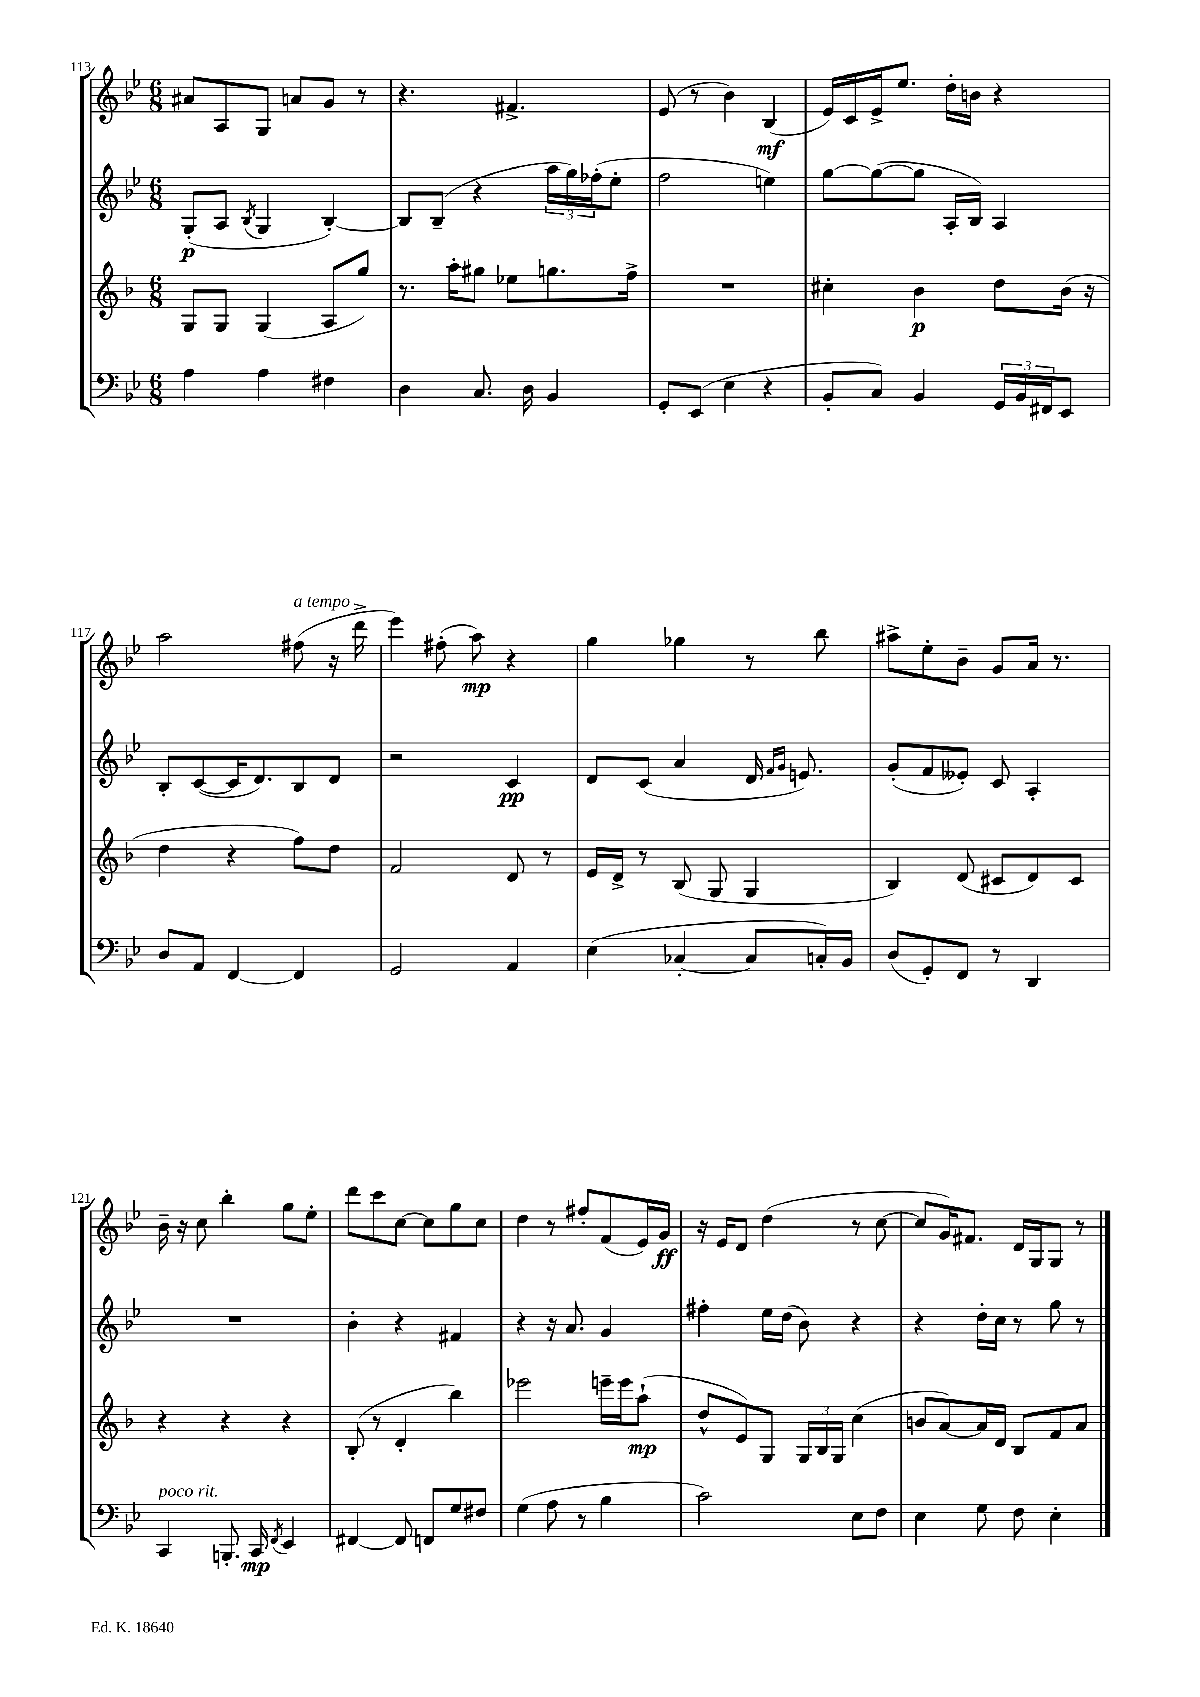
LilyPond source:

<<
\new StaffGroup <<
\new Staff = "s0" {
    \clef treble \key bes \major \numericTimeSignature \time 6/8
    ais'8 a8 g8 a'8 g'8 r8 |
    r4. fis'4.-> |
    ees'8( r8 bes'4) bes4\mf( |
    ees'16) c'16 ees'16-> ees''8. d''16-. b'16 r4 |
    a''2 fis''8^\markup { \italic "a tempo" }( r16 d'''16-> |
    ees'''4) fis''8-.( a''8\mp) r4 |
    g''4 ges''4 r8 bes''8 |
    ais''8-> ees''8-. bes'8-- g'8 a'16 r8. |
    bes'16-- r16 c''8 bes''4-. g''8 ees''8-. |
    d'''8 c'''8 c''8~ c''8 g''8 c''8 |
    d''4 r8 fis''8-. f'8( ees'16) g'16\ff |
    r16 ees'16 d'8 d''4( r8 c''8~ |
    c''8 g'16) fis'8. d'16 g16 g8 r8 \bar "|." |
}
\new Staff = "s1" {
    \clef treble \key bes \major \numericTimeSignature \time 6/8
    g8-.\p( a8 \acciaccatura { bes8 } g4 bes4~-.) |
    bes8 bes8--( r4 \tuplet 3/2 { a''16 g''16) fes''16-.( } ees''8-. |
    f''2 e''4) |
    g''8~ g''8~( g''8 a16-. bes16) a4 |
    bes8-. c'8~( c'16 d'8.) bes8 d'8 |
    r2 c'4\pp |
    d'8 c'8( a'4 d'16 \grace { f'16 g'16 } e'8.) |
    g'8-.( f'8 eeses'8-.) c'8 a4-. |
    R2. |
    bes'4-. r4 fis'4 |
    r4 r16 a'8. g'4 |
    fis''4-. ees''16 d''16( bes'8) r4 |
    r4 d''16-. c''16 r8 g''8 r8 \bar "|." |
}
\new Staff = "s2" {
    \clef treble \key f \major \numericTimeSignature \time 6/8
    g8 g8 g4( a8 g''8) |
    r8. a''16-. gis''8 ees''8 g''8. f''16-> |
    R2. |
    cis''4-. bes'4\p d''8 bes'16( r16 |
    d''4 r4 f''8) d''8 |
    f'2 d'8 r8 |
    e'16 d'16-> r8 bes8( g8 g4 |
    bes4) d'8( cis'8 d'8) cis'8 |
    r4 r4 r4 |
    bes8-.( r8 d'4-. bes''4) |
    ees'''2 e'''16-- e'''16 a''8-!\mp( |
    d''8-^ e'8) g8 \tuplet 3/2 { g16 bes16 g16 } c''4( |
    b'8 a'8~) a'16 d'16 bes8 f'8 a'8 \bar "|." |
}
\new Staff = "s3" {
    \clef bass \key bes \major \numericTimeSignature \time 6/8
    a4 a4 fis4 |
    d4 c8. d16 bes,4 |
    g,8-. ees,8( ees4 r4 |
    bes,8-. c8) bes,4 \tuplet 3/2 { g,16 bes,16 fis,16 } ees,8 |
    d8 a,8 f,4~ f,4 |
    g,2 a,4 |
    ees4( ces4~-. ces8 c16-.) bes,16 |
    d8( g,8-.) f,8 r8 d,4 |
    c,4^\markup { \italic "poco rit." } b,,8.-. c,16\mp \acciaccatura { f,8 } ees,4 |
    fis,4~ fis,8 f,8 g8 fis8 |
    g4( a8 r8 bes4 |
    c'2) ees8 f8 |
    ees4 g8 f8 ees4-. \bar "|." |
}
>>
>>
\layout { \context { \Score currentBarNumber = #113 } }
